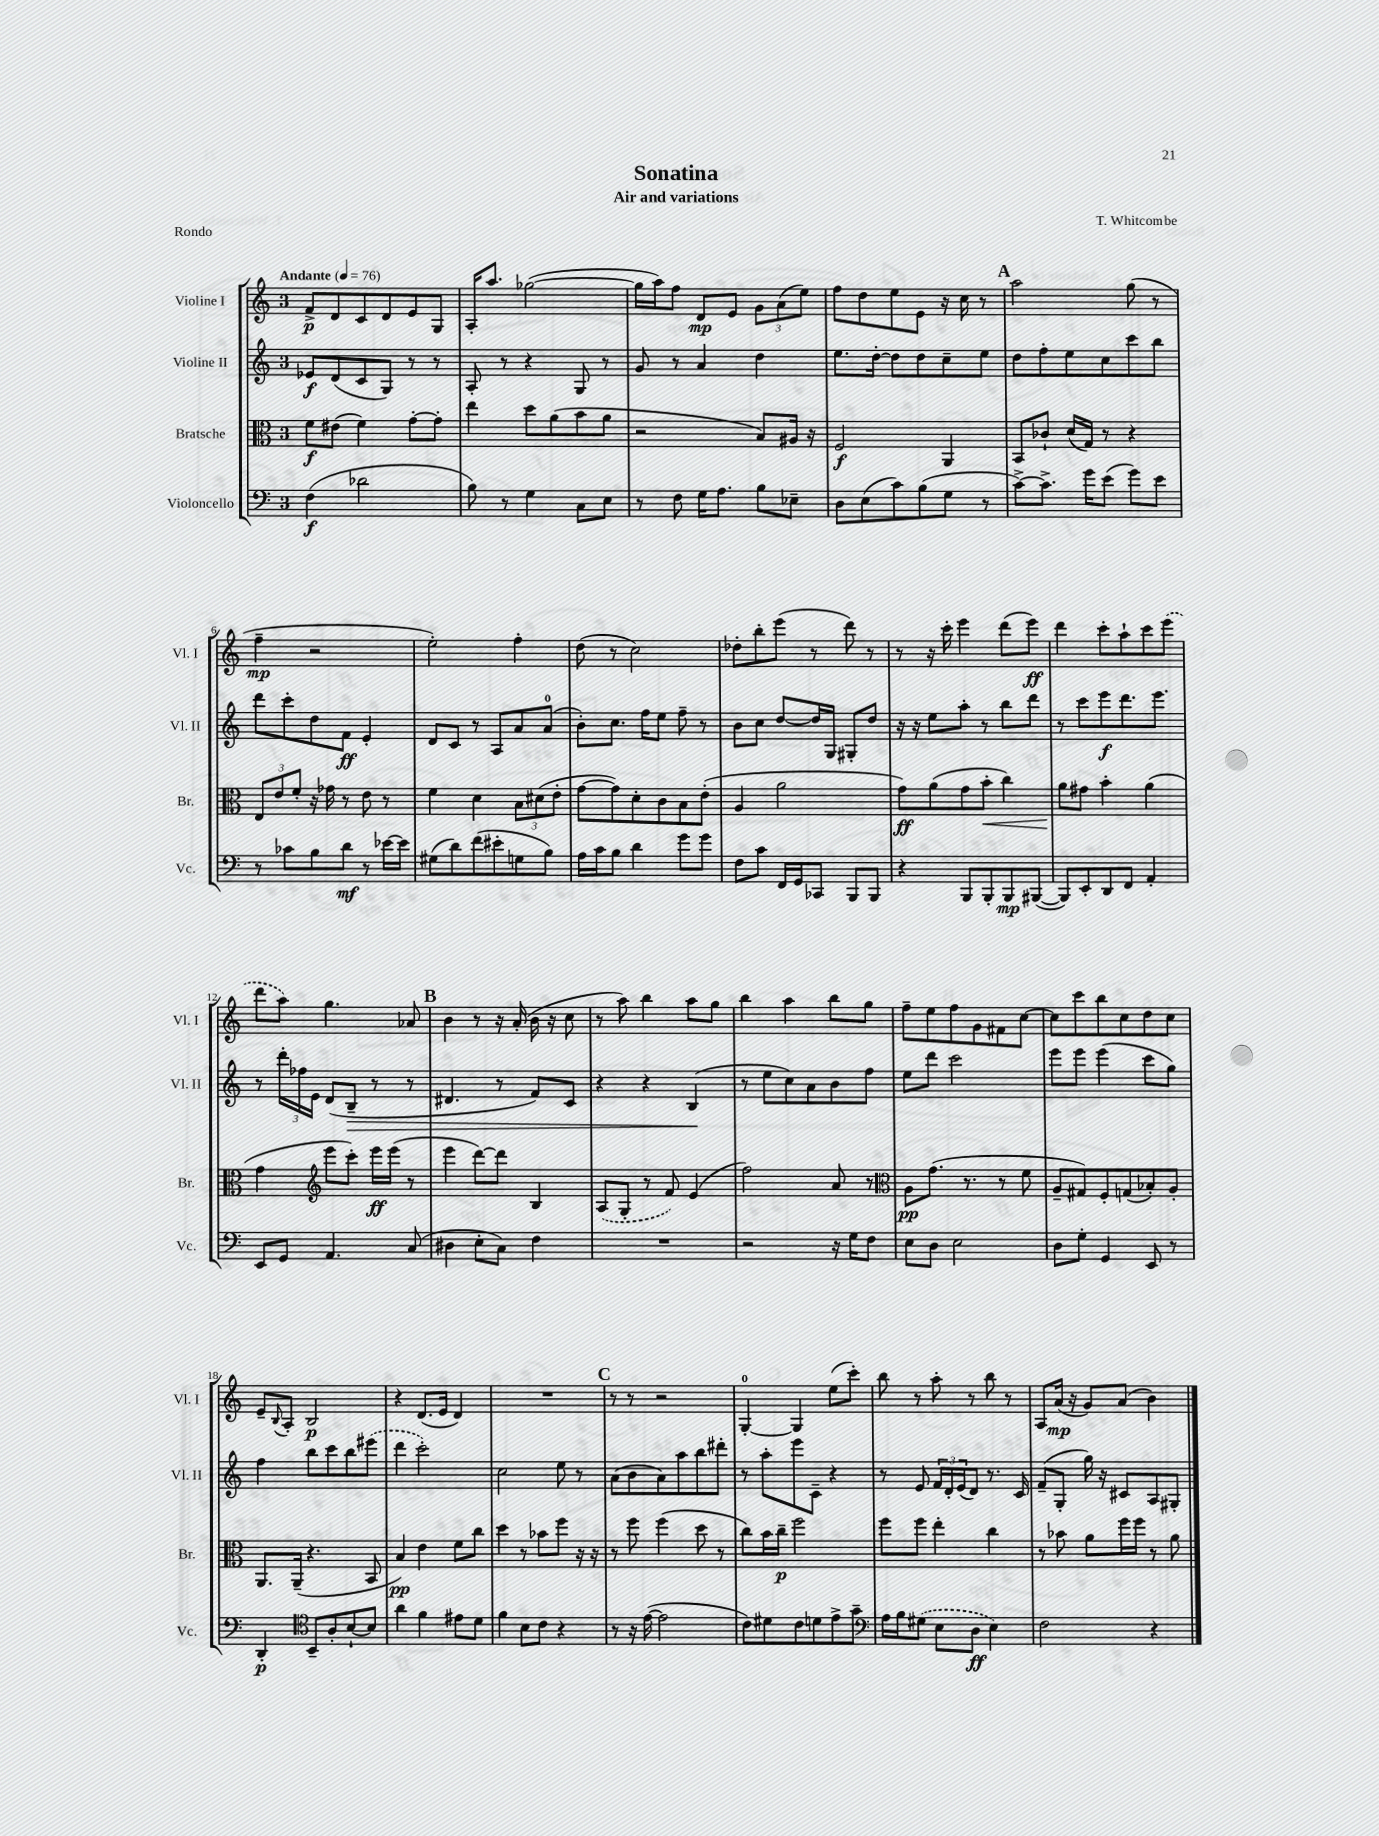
\header { title = "Sonatina" composer = "T. Whitcombe" subtitle = "Air and variations" piece = "Rondo" }
<<
\new StaffGroup <<
\new Staff = "s0" \with { instrumentName = "Violine I" shortInstrumentName = "Vl. I" } {
    \clef treble \key c \major \once \override Staff.TimeSignature.style = #'single-digit \time 3/4 \tempo "Andante" 4 = 76
    f'8->\p d'8 c'8 d'8 e'8 g8 |
    a16-. a''8. ges''2~( |
    ges''16 a''16) f''8 d'8\mp e'8 \tuplet 3/2 { g'8 a'8( e''8) } |
    f''8 d''8 e''8 e'8 r16 c''16 r8 |
    \mark \markup { \bold "A" } a''2 g''8( r8 |
    f''4--\mp r2 |
    e''2-.) f''4-. |
    d''8( r8 c''2) |
    des''8-. b''8-. e'''8( r8 d'''8) r8 |
    r8 r16 c'''16-. e'''4 d'''8( e'''8\ff) |
    d'''4 c'''8-. a''8-! c'''8 \once \slurDashed e'''8( |
    d'''8 a''8) g''4. aes'8 |
    \mark \markup { \bold "B" } b'4 r8 r16 a'16-.( b'16 r16 c''8 |
    r8 a''8) b''4 a''8 g''8 |
    b''4 a''4 b''8 g''8 |
    f''8-- e''8 f''8 g'8 fis'8 c''8~ |
    c''8 c'''8 b''8 c''8 d''8 c''8 |
    e'8-- \appoggiatura { b8 } a8-. b2\p |
    r4 d'8.( e'16 d'4) |
    R2. |
    \mark \markup { \bold "C" } r8 r8 r2 |
    g4-0~-. g4 e''8( c'''8-.) |
    b''8 r8 a''8-. r8 b''8 r8 |
    a8 a'16\mp( r16 g'8) a'8( b'4) \bar "|." |
}
\new Staff = "s1" \with { instrumentName = "Violine II" shortInstrumentName = "Vl. II" } {
    \clef treble \key c \major \once \override Staff.TimeSignature.style = #'single-digit \time 3/4
    ees'8\f d'8( c'8 g8) r8 r8 |
    a8-. r8 r4 g8 r8 |
    g'8 r8 a'4 d''4 |
    e''8. d''16~-. d''8 d''8 c''8-- e''8 |
    \mark \markup { \bold "A" } d''8 f''8-. e''8 c''8 c'''8 b''8 |
    d'''8 c'''8-. d''8 f'8\ff e'4-. |
    d'8 c'8 r8 a8 a'8 a'8-0( |
    b'8-.) c''8. f''16 e''8 f''8-- r8 |
    b'8 c''8 d''8~ d''16 g16 gis8-. d''8 |
    r16 r16 e''8 a''8-. r8 b''8 d'''8 |
    r8 c'''8 e'''8\f d'''8. e'''8. |
    r8 \tuplet 3/2 { d'''16-. fes''16 e'16 } d'8( b8--\> r8 r8 |
    \mark \markup { \bold "B" } dis'4. r8 f'8) c'8 |
    r4 r4 b4\!( |
    r8 e''8 c''8) a'8 b'8 f''8 |
    e''8 d'''8 c'''2 |
    e'''8 e'''8 e'''4( c'''8 g''8) |
    f''4 b''8 c'''8 b''8 \once \slurDashed eis'''8( |
    d'''4 c'''2-.) |
    c''2 e''8 r8 |
    \mark \markup { \bold "C" } a'8( b'8 a'8) a''8 b''8 dis'''8-. |
    r8 a''8-. e'''8 c'8-- r4 |
    r8 e'8 \tuplet 3/2 { f'16 d'16-. e'16( } d'8) r8. c'16 |
    f'8--( g8-. g''16) r16 cis'8 a8 gis8-. \bar "|." |
}
\new Staff = "s2" \with { instrumentName = "Bratsche" shortInstrumentName = "Br." } {
    \clef alto \key c \major \once \override Staff.TimeSignature.style = #'single-digit \time 3/4
    f'8\f eis'8( f'4) g'8~-. g'8-. |
    e''4 d''8 a'8( b'8 a'8 |
    r2 b8) ais16 r16 |
    f2\f a,4 |
    \mark \markup { \bold "A" } b,8 ces'8-! d'16( g16) r8 r4 |
    \tuplet 3/2 { e8 e'8 f'8-. } r16 ges'16 r8 e'8 r8 |
    f'4 d'4 \tuplet 3/2 { b8 dis'8( e'8-. } |
    g'8~ g'8) d'8-. c'8 b8 e'8-.( |
    a4 a'2 |
    g'8\ff) a'8( g'8 b'8-.\< c''4) |
    a'8\! gis'8 b'4-. a'4( |
    g'4 \clef treble e'''8 c'''8-.) e'''16\ff e'''16( r8 |
    \mark \markup { \bold "B" } e'''4 d'''8~) d'''8 b4 |
    \once \slurDashed a8( g8-. r8 f'8) e'4( |
    f''2) a'8 r8 |
    \clef alto a8\pp g'8.( r8. r8 f'8 |
    a8-- gis8) f8-. g8( bes8-.) a8-. |
    a,8. a,16--( r4. b,8 |
    b4\pp) e'4 f'8 c''8 |
    d''4 r8 bes'8 f''8 r16 r16 |
    \mark \markup { \bold "C" } r8 f''8 f''4( d''8 r8 |
    c''8) b'16 c''16--\p f''2 |
    f''8 f''8 e''4-. c''4 |
    r8 bes'8 a'8 f''16 f''16 r8 a'8 \bar "|." |
}
\new Staff = "s3" \with { instrumentName = "Violoncello" shortInstrumentName = "Vc." } {
    \clef bass \key c \major \once \override Staff.TimeSignature.style = #'single-digit \time 3/4
    f4\f( des'2 |
    b8) r8 g4 c8 e8 |
    r8 f8 g16 a8. b8 ees8-- |
    d8 e8( c'8) b8( g8 r8 |
    \mark \markup { \bold "A" } c'8~->) c'8.-> g'16 e'8( g'8) e'8 |
    r8 ces'8 b8 d'8\mf r8 ees'16~ ees'16 |
    gis8( d'8) f'8( eis'8-. g8 b8) |
    a16 c'16 b8 d'4 g'8 g'8 |
    f8 c'8 f,16 g,16 ces,8 b,,8 b,,8 |
    r4 b,,8 b,,8-. b,,8\mp bis,,8~( |
    bis,,8) e,8-. d,8 f,8 a,4-. |
    e,8 g,8 a,4. c8( |
    \mark \markup { \bold "B" } dis4 e8-. c8) f4 |
    R2. |
    r2 r16 g16 f8 |
    e8 d8 e2 |
    d8 g8-. g,4 e,8 r8 |
    d,4-.\p \clef tenor b,8-- a8-. b8~-! b8 |
    a'4 f'4 eis'8 d'8 |
    f'4 b8 c'8 r4 |
    \mark \markup { \bold "C" } r8 r16 e'16~( e'2 |
    c'8) dis'8 c'8 d'8 e'8-> g'8-- |
    \clef bass a16 b16 \once \slurDashed gis8( e8 d8\ff e4) |
    f2 r4 \bar "|." |
}
>>
>>
